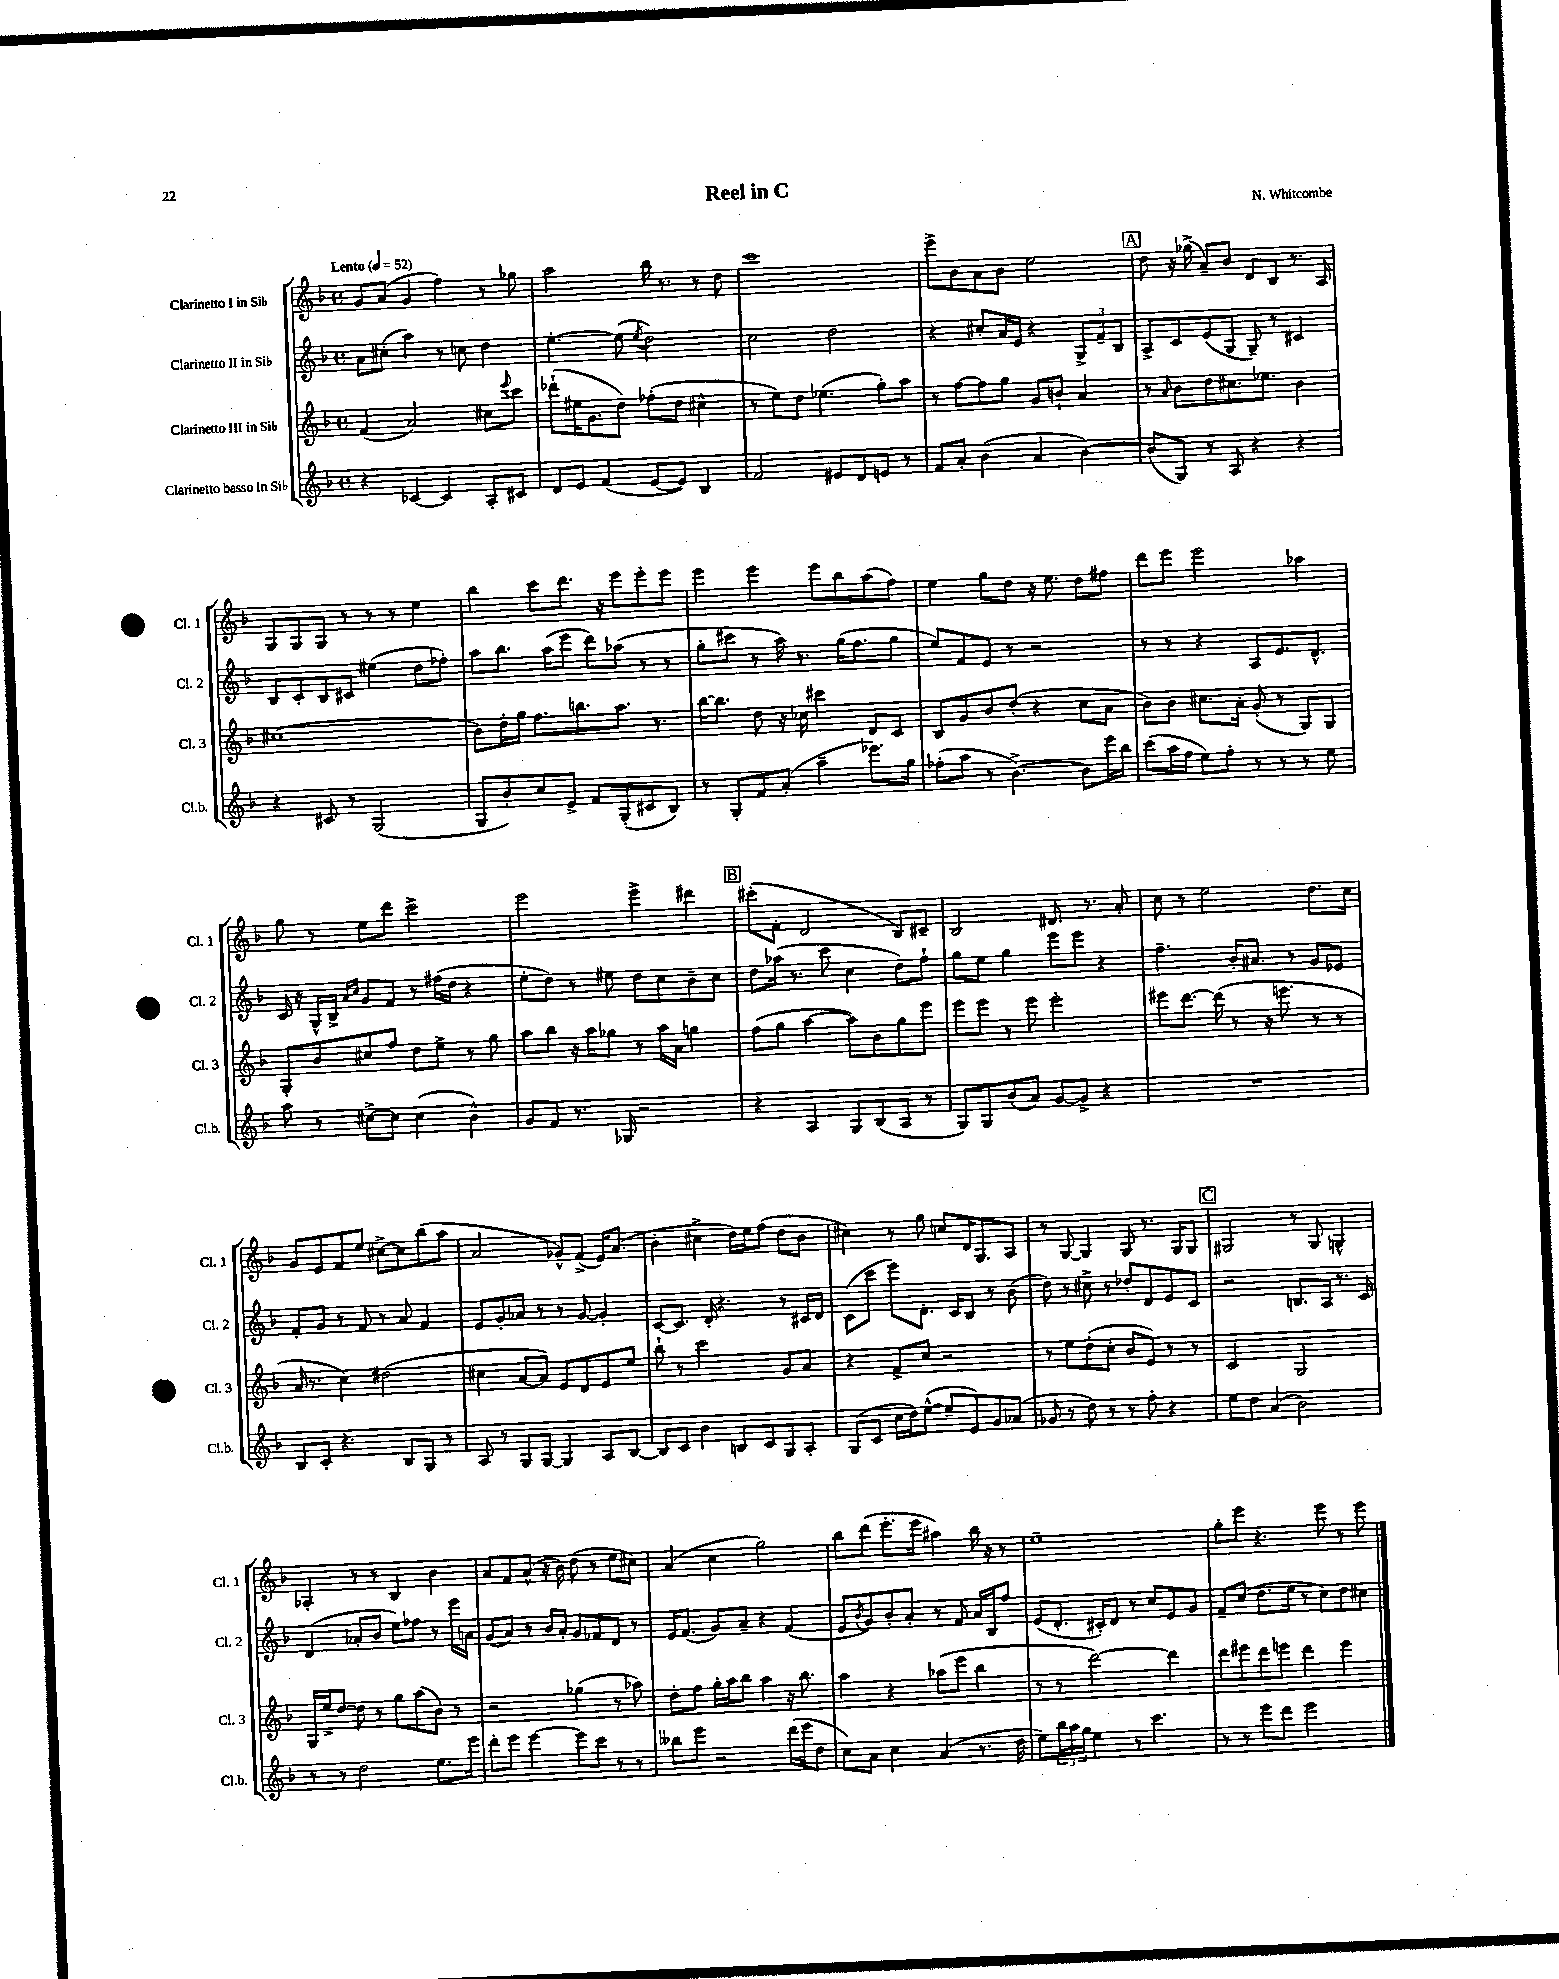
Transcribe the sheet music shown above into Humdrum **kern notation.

**kern	**kern	**kern	**kern
*part4	*part3	*part2	*part1
*staff4	*staff3	*staff2	*staff1
*I"Clarinetto basso in Si♭	*I"Clarinetto III in Si♭	*I"Clarinetto II in Si♭	*I"Clarinetto I in Si♭
*I'Cl.b.	*I'Cl. 3	*I'Cl. 2	*I'Cl. 1
*clefG2	*clefG2	*clefG2	*clefG2
*k[b-]	*k[b-]	*k[b-]	*k[b-]
*M4/4	*M4/4	*M4/4	*M4/4
*met(c)	*met(c)	*met(c)	*met(c)
*MM52	*MM52	*MM52	*MM52
=1	=1	=1	=1
!	!	!	!LO:TX:a:B:t=Lento
4r	(4f/	8a\L	8g/L
.	.	(8cc#X'\J	(8a/J
[4c-X/	2a/)	4aa\)	4g/
4c-/]	.	8r	4ff\)
.	.	8ccn\	.
8A'/L	8cc#X\L	4dd\	8r
.	8qqeee/	.	.
8c#X/J	8ccc\J	.	8gg-X\
=2	=2	=2	=2
8d/L	(8ddd-X`\L	[4.ee'\	2aa\
8e/J	16ee#X\K	.	.
.	8.g\	.	.
(4f/	.	.	.
.	8dd\J)	(8ee\]	.
.	.	8qee/	.
[8e/L	(8ff-X'\L	2dd\)	16bb-\
.	.	.	8.r
8e/J])	8dd\J	.	.
4B-/	4cc#X^^\	.	8r
.	.	.	8dd\
=3	=3	=3	=3
2f/	8r	2cc\	1ccc
.	8ee\L)	.	.
.	8dd\J	.	.
.	(4.ee-X\	.	.
8e#X/L	.	2dd\	.
8d/	.	.	.
8en/J	8gg'\L)	.	.
8r	8aa\J	.	.
=4	=4	=4	=4
8f/L	8r	4r	8eee^\L
8a'/J	[8ff\L	.	8b-\
(4b-\	8ff\]	8cc#X'/L	8a\
.	8gg\J	16a/L	8b-\J
.	.	16e/JJ	.
4a/	8g/L	4r	2ee\
.	8bn`/J	.	.
[4b-\)	4a/	12G^/L	.
.	.	12f~/	.
.	.	12B-/J	.
!!LO:REH:place=s1:t=A
=5	=5	=5	=5
(8b-/L]	8r	8A^/L	8dd\
.	16qqa/	.	.
8G/J)	8b-\L	8c/	16r
.	.	.	(16gg-X^\
8r	8dd\	(8e/	8a~/L)
8A/	8.cc#X\	8G/J	8b-/J
4r	.	8G~/)	8d/L
.	8.ee-X\J	.	.
.	.	8r	8B-/J
4r	4b-\	4c#X/	8.r
.	.	.	16A/
!!LO:LB:g=z
=6	=6	=6	=6
4r	(1cc#X	8B-/L	8G/L
.	.	8c'/	8G/
8c#X/	.	8B-/	8G/J
8r	.	8c#X/J	8r
(2G/	.	(4ee#X\	8r
.	.	.	8r
.	.	8dd\L	4ee\
.	.	8ff-X'\J)	.
=7	=7	=7	=7
8G/L	8b-\L)	8aa\L	4bb-\
8b-'/)	16dd'\L	8.bb-\J	.
.	16gg\JJ	.	.
8cc/	8.ff\L	.	8ccc\L
.	.	(16aa\KL	.
8e^/J	.	8eee\J	8.ddd\J
.	8.bbn\	.	.
8f/L	.	8ddd\L)	.
.	.	.	16r
(8G'/	8.aa\J	(8aa-X\J	8eee\L
8c#X/	.	8r	8eee'\
.	8.r	.	.
8B-/J)	.	8r	8eee\J
=8	=8	=8	=8
8r	[16bb-\KL	8gg'\L	4eee\
.	8.bb-\J]	.	.
8G'/L	.	8ccc#X\J	.
8f/	8dd\	8r	4eee\
(8a'/J	16r	16aa\)	.
.	16cc-X\	8.r	.
4aa~\	4ccc#X\	.	8eee\L
.	.	(16gg\KL	8bb-\
.	.	8.ff\	.
8.eee-X\L)	8d/L	.	(8aa\
.	8c/J	8gg\J	8ff\J)
16gg\Jk	.	.	.
=9	=9	=9	=9
(8ff-X'\L	8B-/L	8ee/L)	4ee\
8aa\J	8g/	8f/	.
8r	8b-/	8e/J	8gg\L
[4.b-^\)	(8dd'/J	8r	8dd\J
.	4r	2r	16r
.	.	.	8.ee\
8b-\L]	8cc\L	.	8dd\L
16eee\L	8a\J	.	8ff#X\J
16bb-\JJ	.	.	.
=10	=10	=10	=10
(8ccc\L	8b-\L)	8r	8ddd\L
16aa\L	8b-\J	8r	8eee\J
16ff\JJ	.	.	.
8ee\L)	8.cc#X\L	4r	2eee\
8ff'\J	.	.	.
.	16a'\Jk	.	.
8r	(8g'/	8A/L	.
8r	8r	8.e/	.
8r	8G/L)	.	4aa-X\
.	.	8.d^^/J	.
8ee\	8G/J	.	.
!!LO:LB:g=z
=11	=11	=11	=11
8aa\	8G'/L	16c/	8gg\
.	.	16r	.
8r	8b-/	16G^^/LL	8r
.	.	16B-^/JJ	.
.	.	16qqa/LL	.
.	.	16qqcc/JJ	.
[8cc#X^\L	8cc#X/	8g/L	8ee\L
8cc#\J]	8ff/J	8f/J	8ddd\J
(4cc#\	8dd\L	8r	2ccc^\
.	8ee^\J	(16ff#X\LL	.
.	.	16dd\JJ	.
4b-^^\)	8r	4r	.
.	8gg\	.	.
=12	=12	=12	=12
8g/L	8aa\L	8ee'\L	2eee\
8f/J	8bb-\J	8dd\J)	.
8.r	16r	8r	.
.	16aa\KL	.	.
.	8gg-X\J	8ee#X\	.
16G-X/	.	.	.
2r	8r	8dd\L	4eee^\
.	16aa\LL	8cc\	.
.	16a\JJ	.	.
.	4ggn\	8b-~\	4ddd#X\
.	.	8cc\J	.
!!LO:REH:place=s1:t=B
=13	=13	=13	=13
4r	(8ff\L	8dd\L	(8ccc#X'\L
.	8gg\J	(16aa-X\Jk	8f'\J
.	.	8.r	.
4A/	[4aa\	.	2d/
.	.	8ccc\	.
8G/L	8aa\L])	4cc\	.
(8B-/	8b-\	.	.
8A/J	8gg\	8dd\L)	8B-/L)
8r	8eee\J	8ff`\J	8c#X~/J
=14	=14	=14	=14
8G/L)	8eee\L	8gg\L	2B-/
8G/	8eee\J	8ee\J	.
(8b-/	8r	4gg\	.
8a/J)	8eee\	.	.
[8g/L	2eee'\	8eee\L	8.d#X/
8g^/J]	.	8eee\J	.
.	.	.	8.r
4r	.	4r	.
.	.	.	8a'/
=15	=15	=15	=15
1r	8eee#X\L	4.ff~\	8cc\
.	[8.ddd\J	.	8r
.	.	.	2ee\
.	(16ddd\]	.	.
.	8r	16b-'/KL	.
.	.	8.a#X/J	.
.	16r	.	.
.	8.eeen\	.	.
.	.	8r	.
.	8r	8g/L	8.dd\L
.	8r	8e-X/J	.
.	.	.	16cc\Jk
!!LO:LB:g=z
=16	=16	=16	=16
8B-/L	16a/	8f'/L	8g/L
.	8.r	.	.
8c'/J	.	8g/J	8e/
4.r	4cc\)	8r	8f/
.	.	8f/	8ee/J
.	(2dd#X\	8r	[8cc#X^\L
8B-/L	.	8a/	8cc#\]
8G/J	.	4f/	(8bb-\
8r	.	.	8aa\J
=17	=17	=17	=17
8A/	4cc#X\	8e/L	2a/
8r	.	8g'/	.
8G/L	[8a/L	8a-X/J	.
[8G/J	8a/J])	8r	.
4G/]	8e/L	8r	8g-X^^/L)
.	8d/	[8g/	(8f^/J
8A/L	8e/	4g'/]	16e/KL)
.	.	.	(8.a/J
[8B-/J	8ee/J	.	.
=18	=18	=18	=18
8B-/L]	8bb-`\	[8c/L	4b-'\
8c/J	8r	8.c/J]	.
4b-\	2ccc\	.	4cc#X^\
.	.	16d'/	.
.	.	4.r	.
8Bn/L	.	.	16dd\LL)
.	.	.	16ee\J
8c/	.	.	(8ff\J
8G/	8g/L	8r	8dd\L
8A'/J	8a/J	16c#X/LL	8b-\J
.	.	16d/JJ	.
=19	=19	=19	=19
(8G/L	4r	(8c\L	4cc#X\)
8c/J	.	8ccc\J	.
16cc\LL	8f^/L	8eee\L)	8r
16dd\J)	.	.	.
([8ee^^\J	8cc/J	8.d'\J	8gg\
8ee~/L]	2r	.	8ccn/L
.	.	16c/KL	.
8e/)	.	8B-/J	16d/K
.	.	.	8.G/
8g/	.	8r	.
(8a-X/J	.	(8b-\	8A/J
=20	=20	=20	=20
8g-X/	8r	8dd\)	8r
8r	8ee\L	8r	[8G/
8dd\)	(8dd'\	8cc#X^\	4G/]
8r	8cc'\J	8r	.
8r	8b-/L	8dd-X'/L	8G/
8ff'\	8e/J)	8d/	8.r
4r	8r	8e/	.
.	.	.	16G/KL
.	8r	8c/J	8G/J
!!LO:REH:place=s1:t=C
=21	=21	=21	=21
8ee\L	2c/	2r	2G#X/
8dd\J	.	.	.
(4a/	.	.	.
2b-\)	2G/	8.Bn/L	8r
.	.	.	8G#/
.	.	16A/Jk	.
.	.	8.r	4Gn^^/
.	.	16c/	.
!!LO:LB:g=z
=22	=22	=22	=22
8r	16G/LL	(4d/	4A-X'/
.	16ee^/J	.	.
8r	[8dd/J	.	.
2dd\	8dd\]	8a-X'/L	8r
.	8r	8b-/J	8r
.	8gg\L	8ee\L)	4B-/
.	(8aa\	8ff-X\J	.
8.ee\L	8b-\J)	8r	4b-\
.	8r	16eee\LL	.
16eee\Jk	.	16an\JJ	.
=23	=23	=23	=23
8ddd'\L	2r	(8g/L	8a/L
8eee\J	.	8a/J)	8f/
[4eee\	.	8r	(8a^^/J
.	.	16b-/LL	16r
.	.	16a'/JJ	16b-\)
8eee\L]	(4gg-X\	8g/L	(8dd\
8ccc\J	.	8f-X/	8r
8r	8r	8d/J	8ee\L
8r	8aa-X\)	8r	8cc#X\J)
=24	=24	=24	=24
8bb--X\L	8dd'\L	16e/KL	(4a/
.	.	(8.f/J	.
8eee\J	8ff\J	.	.
2r	16gg'\LL	8g/L)	4cc\
.	16aa\J	.	.
.	8bb-\J	8a~/J	.
.	4aa\	4r	2gg\)
(16ddd\LL	16r	(4f/	.
16eee\J	8.bb-\	.	.
8dd\J	.	.	.
=25	=25	=25	=25
8cc\L)	4aa\	8e/L	8bb-\L
.	.	8qb-/	.
8a\J	.	8g/)	(8ddd\J
4cc\	4r	8b-'/	8.eee'\L
.	.	8a'/J	.
.	.	.	16eee\Jk
(4a/	(8aa-X\L	8r	4aa#X\)
.	8eee\J	8f/	.
8.r	4bb-\	16a/LL	16bb-\
.	.	16B-/J	16r
.	.	8ff/J	8r
16dd\	.	.	.
=26	=26	=26	=26
8ee\L)	8r	(8e/L	1ee~
24bb-\L	8r	8.d'/J	.
24aa\	.	.	.
24gg\JJ	.	.	.
4ee\	[2ddd\)	.	.
.	.	16c#X'/KL)	.
.	.	8d/J	.
8r	.	8r	.
4.ccc\	.	8cc/L	.
.	4ddd\]	8e/	.
.	.	8g/J	.
=27	=27	=27	=27
8r	8ddd\L	8f~/L	8gg'\L
8r	8eee#X\	(8cc/J	8eee\J
8eee\L	8ddd\	8.dd\L	4.r
8ddd\J	8eeen\J	.	.
.	.	16ee\Jk	.
2eee\	4ddd\	8r	.
.	.	8cc\L)	8eee\
.	4eee\	8dd\	8r
.	.	8cc#X\J	8eee\
==	==	==	==
*-	*-	*-	*-
